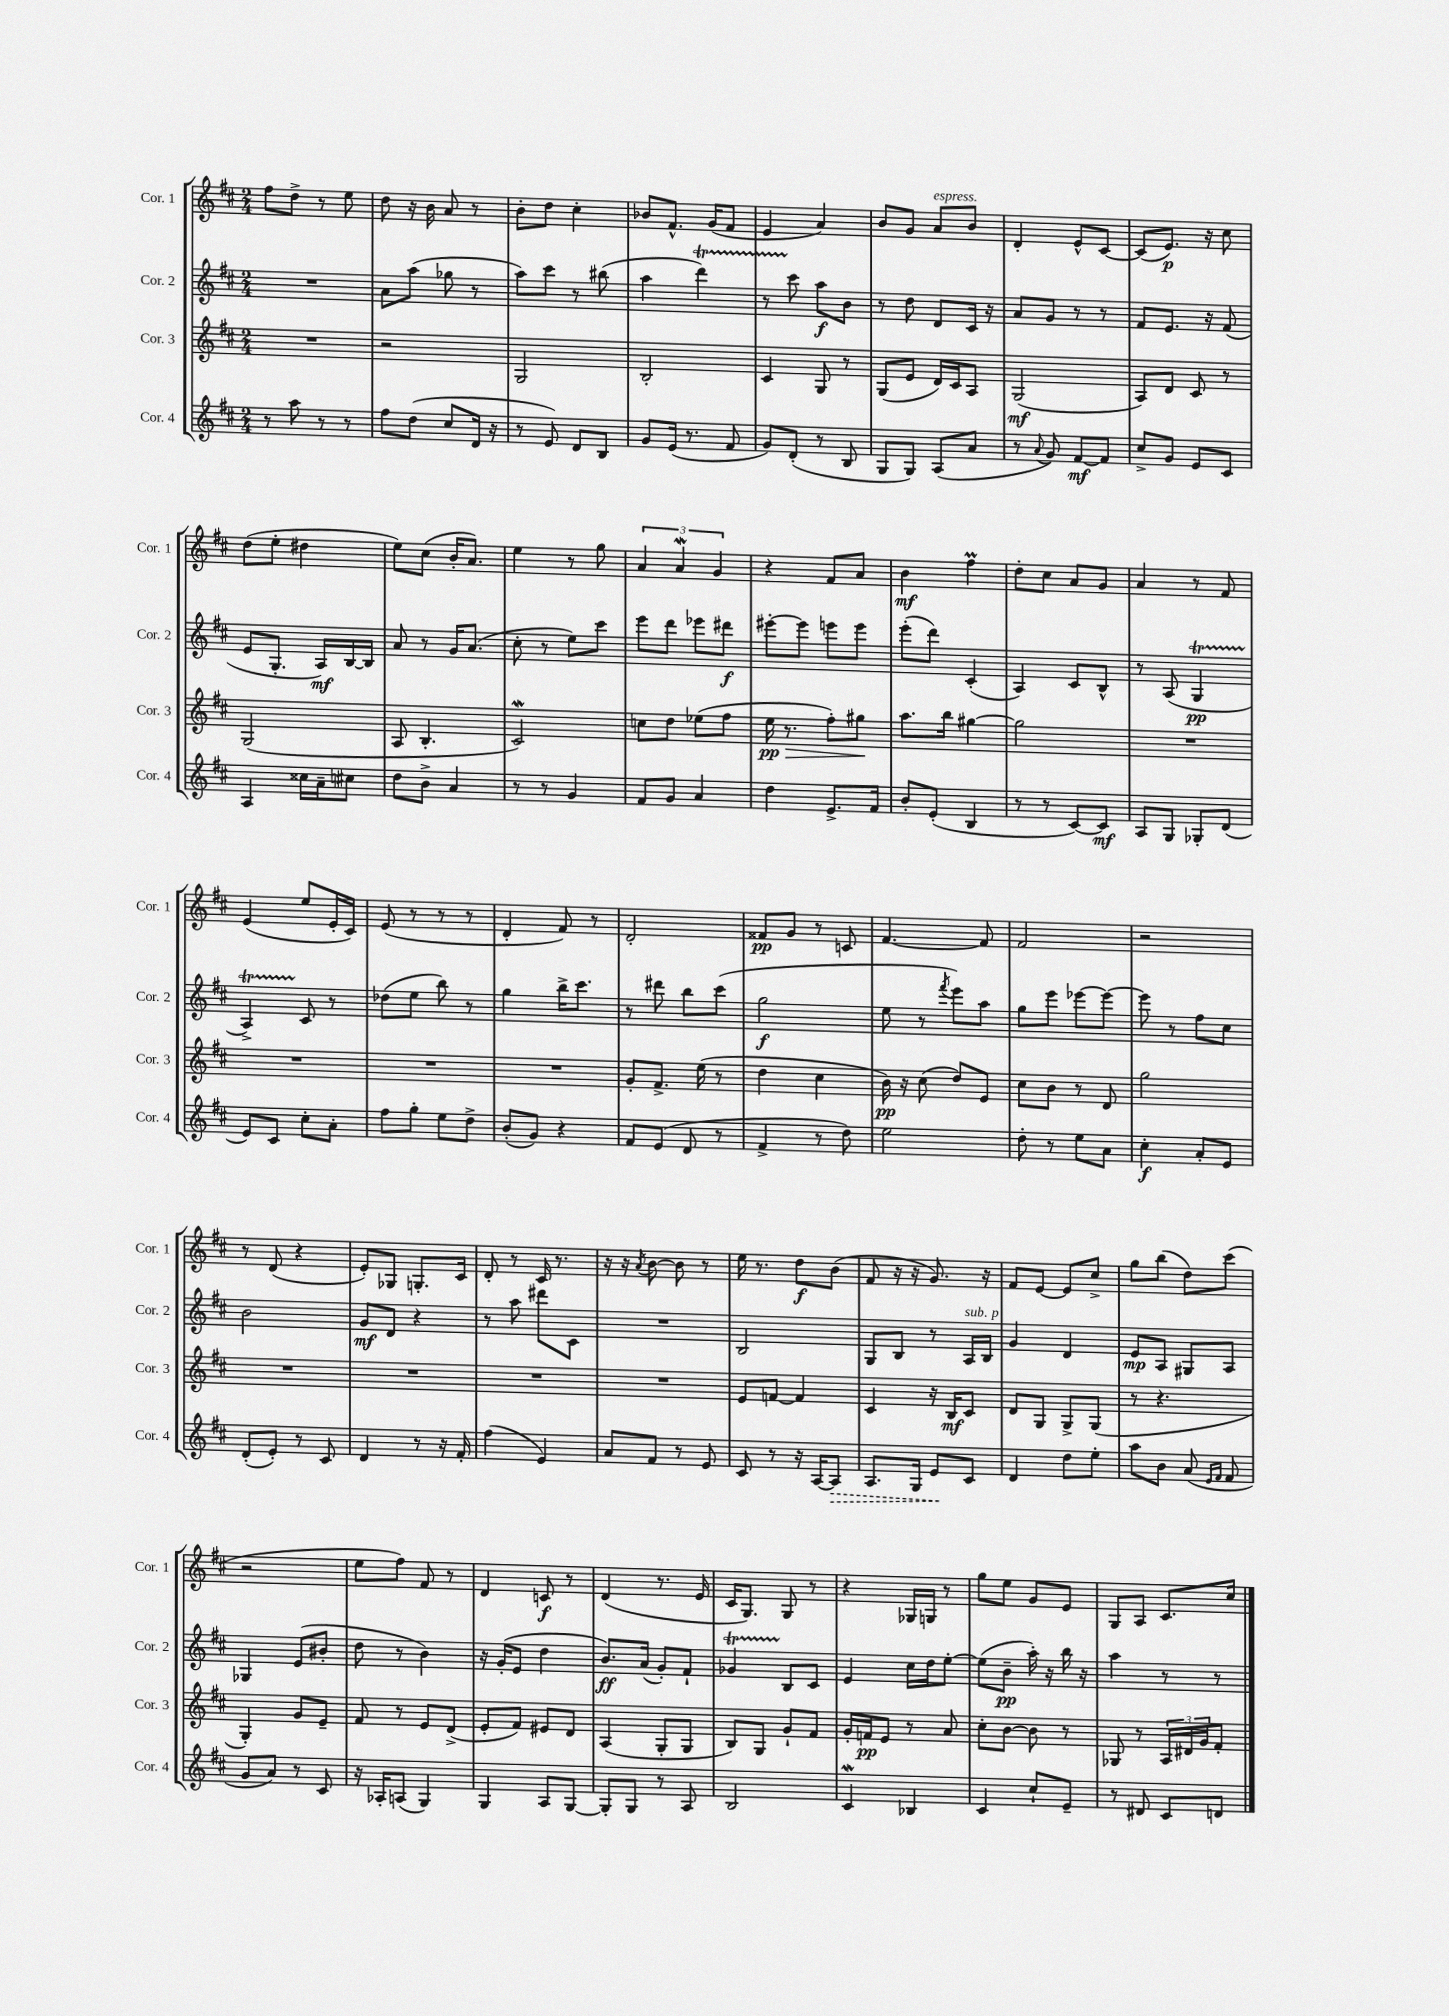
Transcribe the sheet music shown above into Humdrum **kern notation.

**kern	**kern	**kern	**kern
*staff4	*staff3	*staff2	*staff1
*clefG2	*clefG2	*clefG2	*clefG2
*k[f#c#]	*k[f#c#]	*k[f#c#]	*k[f#c#]
*M2/4	*M2/4	*M2/4	*M2/4
8r	2r	2r	8ff#
8aa	.	.	8dd^
8r	.	.	8r
8r	.	.	8ee
=	=	=	=
8ff#	2r	8a	8dd
(8dd	.	(8aa	16r
.	.	.	16b
8cc#	.	8gg-	8a
16d	.	8r	8r
16r	.	.	.
=	=	=	=
8r	2G	8aa)	8b'
8e)	.	8ccc#	8dd
8d	.	8r	4cc#'
8B	.	(8bb#	.
=	=	=	=
8g	2B'	4aa	8b-
(16e	.	.	8.f#^^
8.r	.	.	.
.	.	4ddd)	.
.	.	.	(16g
8f#	.	.	8f#
=	=	=	=
8g)	4c#	8r	4e
(8d'	.	8ccc#	.
8r	8G	8aa	4a)
8B	8r	8b	.
=	=	=	=
8G	(8G	8r	8b
8G)	8e	8dd	8g
(8A	16d)	8d	8a
.	16c#	.	.
8a	8A	16c#	8b
.	.	16r	.
=	=	=	=
8r	(2G	8a	4d'
8qqa	.	.	.
8g)	.	8g	.
[8f#	.	8r	8e^^
8f#]	.	8r	[8c#
=	=	=	=
8cc#^	8A)	8f#	(8c#]
8g	8d	8.e	8.e)
8e	8c#	.	.
.	.	16r	16r
8c#	8r	(8f#	8cc#
=	=	=	=
4A	(2G	8e	(8dd
.	.	8.G'	8ee'
16cc##	.	.	4dd#
16a~	.	16A)	.
8cc#	.	[16B	.
.	.	16B]	.
=	=	=	=
8dd	8A	8a	8ee)
8b^	4.B'	8r	(8cc#
4a	.	16g	16b'
.	.	(8.a	8.a)
=	=	=	=
8r	2c#)	8cc#'	4ee
8r	.	8r	.
4g	.	8ee)	8r
.	.	8ccc#	8gg
=	=	=	=
8f#	8cc	8eee	6a
8g	8dd	8ddd	.
.	.	.	6a
4a	(8ee-	8eee-	.
.	.	.	6g
.	8ff#	8ddd#	.
=	=	=	=
4dd	16ee	[8eee#'	4r
.	8.r	.	.
.	.	8eee#]	.
8.e^	8ff#')	8eee	8f#
.	8gg#	8eee	8a
16f#	.	.	.
=	=	=	=
8b'	8.aa	(8eee'	4b
(8e'	.	8ddd)	.
.	16bb	.	.
4B	[4gg#	(4c#'	4ff#
=	=	=	=
8r	2gg#]	4A)	8dd'
8r	.	.	8cc#
[8c#)	.	8c#	8a
8c#]	.	8B^^	8g
=	=	=	=
8A	2r	8r	4a
8G	.	(8A	.
8G-'	.	4G	8r
(8d	.	.	8f#
=	=	=	=
8e)	2r	4A^)	(4e
8c#	.	.	.
8cc#'	.	8c#	8ee
8a'	.	8r	16e'
.	.	.	16c#)
=	=	=	=
8ff#	2r	(8dd-	(8e
8gg'	.	8ee	8r
8ee	.	8bb)	8r
8dd^	.	8r	8r
=	=	=	=
(8b'	2r	4gg	4d'
8g)	.	.	.
4r	.	16bb^	8f#)
.	.	8.ccc#	.
.	.	.	8r
=	=	=	=
8f#	8g'	8r	2d'
(8e	8.f#^	8ddd#	.
8d	.	8bb	.
.	(16ee	.	.
8r	8r	(8ccc#	.
=	=	=	=
4f#^	4dd	2gg	8f##
.	.	.	8g
8r	4cc#	.	8r
8dd)	.	.	8c
=	=	=	=
2ee	16b)	8ee	[4.f#
.	16r	.	.
.	(8cc#	8r	.
.	.	8qfff#	.
.	8dd)	8eee)	.
.	8e	8aa	8f#]
=	=	=	=
8dd'	8cc#	8gg	2f#
8r	8b	8eee	.
8ee	8r	[8eee-	.
8a	8d	8eee-_	.
=	=	=	=
4cc#'	2gg	8eee-]	2r
.	.	8r	.
8a'	.	8ff#	.
8e	.	8cc#	.
=	=	=	=
(8d'	2r	2b	8r
8e')	.	.	(8d
8r	.	.	4r
8c#	.	.	.
=	=	=	=
4d	2r	8g	8e')
.	.	8d	8G-
8r	.	4r	8.G'
16r	.	.	.
16f#'	.	.	16c#
=	=	=	=
(4ff#	2r	8r	8d'
.	.	8aa	8r
4e)	.	8ddd#	16c#
.	.	.	8.r
.	.	8c#	.
=	=	=	=
8a	2r	2r	16r
.	.	.	16r
.	.	.	8qa
8f#	.	.	[8b
8r	.	.	8b]
8e	.	.	8r
=	=	=	=
8c#	8e	2B	16ee
.	.	.	8.r
8r	[8f	.	.
16r	4f]	.	8dd
[16A	.	.	.
8A]	.	.	(8b
=	=	=	=
8.A	4c#	8G	8f#
.	.	8B	16r
16G	.	.	16r
8e	16r	8r	8.g)
.	16B	.	.
8c#	8c#	16A	.
.	.	16B	16r
=	=	=	=
4d	8d	4g	8f#
.	8G	.	[8e
8dd	8G^	4d	8e]
8ee'	(8G	.	8cc#^
=	=	=	=
8aa	8r	8e	8gg
8b	4.r	8A	(8bb
(8a	.	8G#	8dd)
16qqe	.	.	.
16qqf#	.	.	.
8f#	.	8A	(8ccc#
=	=	=	=
8g	4G')	4G-	2r
8a)	.	.	.
8r	8g	(8e	.
8c#	8e~	8b#'	.
=	=	=	=
16r	8f#	8dd	8ee
16A-'	.	.	.
(8A	8r	8r	8ff#)
4G)	8e	4b)	8f#
.	(8d^	.	8r
=	=	=	=
4G	8e'	16r	4d
.	.	(16g'	.
.	8f#)	8e	.
8A	8e#	4dd	8c
[8G	8d	.	8r
=	=	=	=
8G']	(4A	8.b)	(4d
8G	.	.	.
.	.	(16a	.
8r	8G'	8g')	8.r
8A	8G	8f#`	.
.	.	.	16e
=	=	=	=
2B	8B)	4g-	16c#
.	.	.	8.G)
.	8G	.	.
.	8g`	8B	8G
.	8f#	8c#	8r
=	=	=	=
4c#	16g'	4e	4r
.	16f	.	.
.	8e	.	.
4B-	8r	16cc#	16G-
.	.	16dd	16G
.	8a	[8ee'	8r
=	=	=	=
4c#	8cc#'	(8ee]	8gg
.	[8b	8b~	8ee
8cc#`	8b]	16aa')	8g
.	.	16r	.
8e~	8r	16bb	8e
.	.	16r	.
=	=	=	=
8r	8G-	4aa	8G
8d#	8r	.	8A
8c#	24A	8r	8.c#
.	24d#	.	.
.	24g	.	.
8d	8f#'	8r	.
.	.	.	16cc#
==	==	==	==
*-	*-	*-	*-
